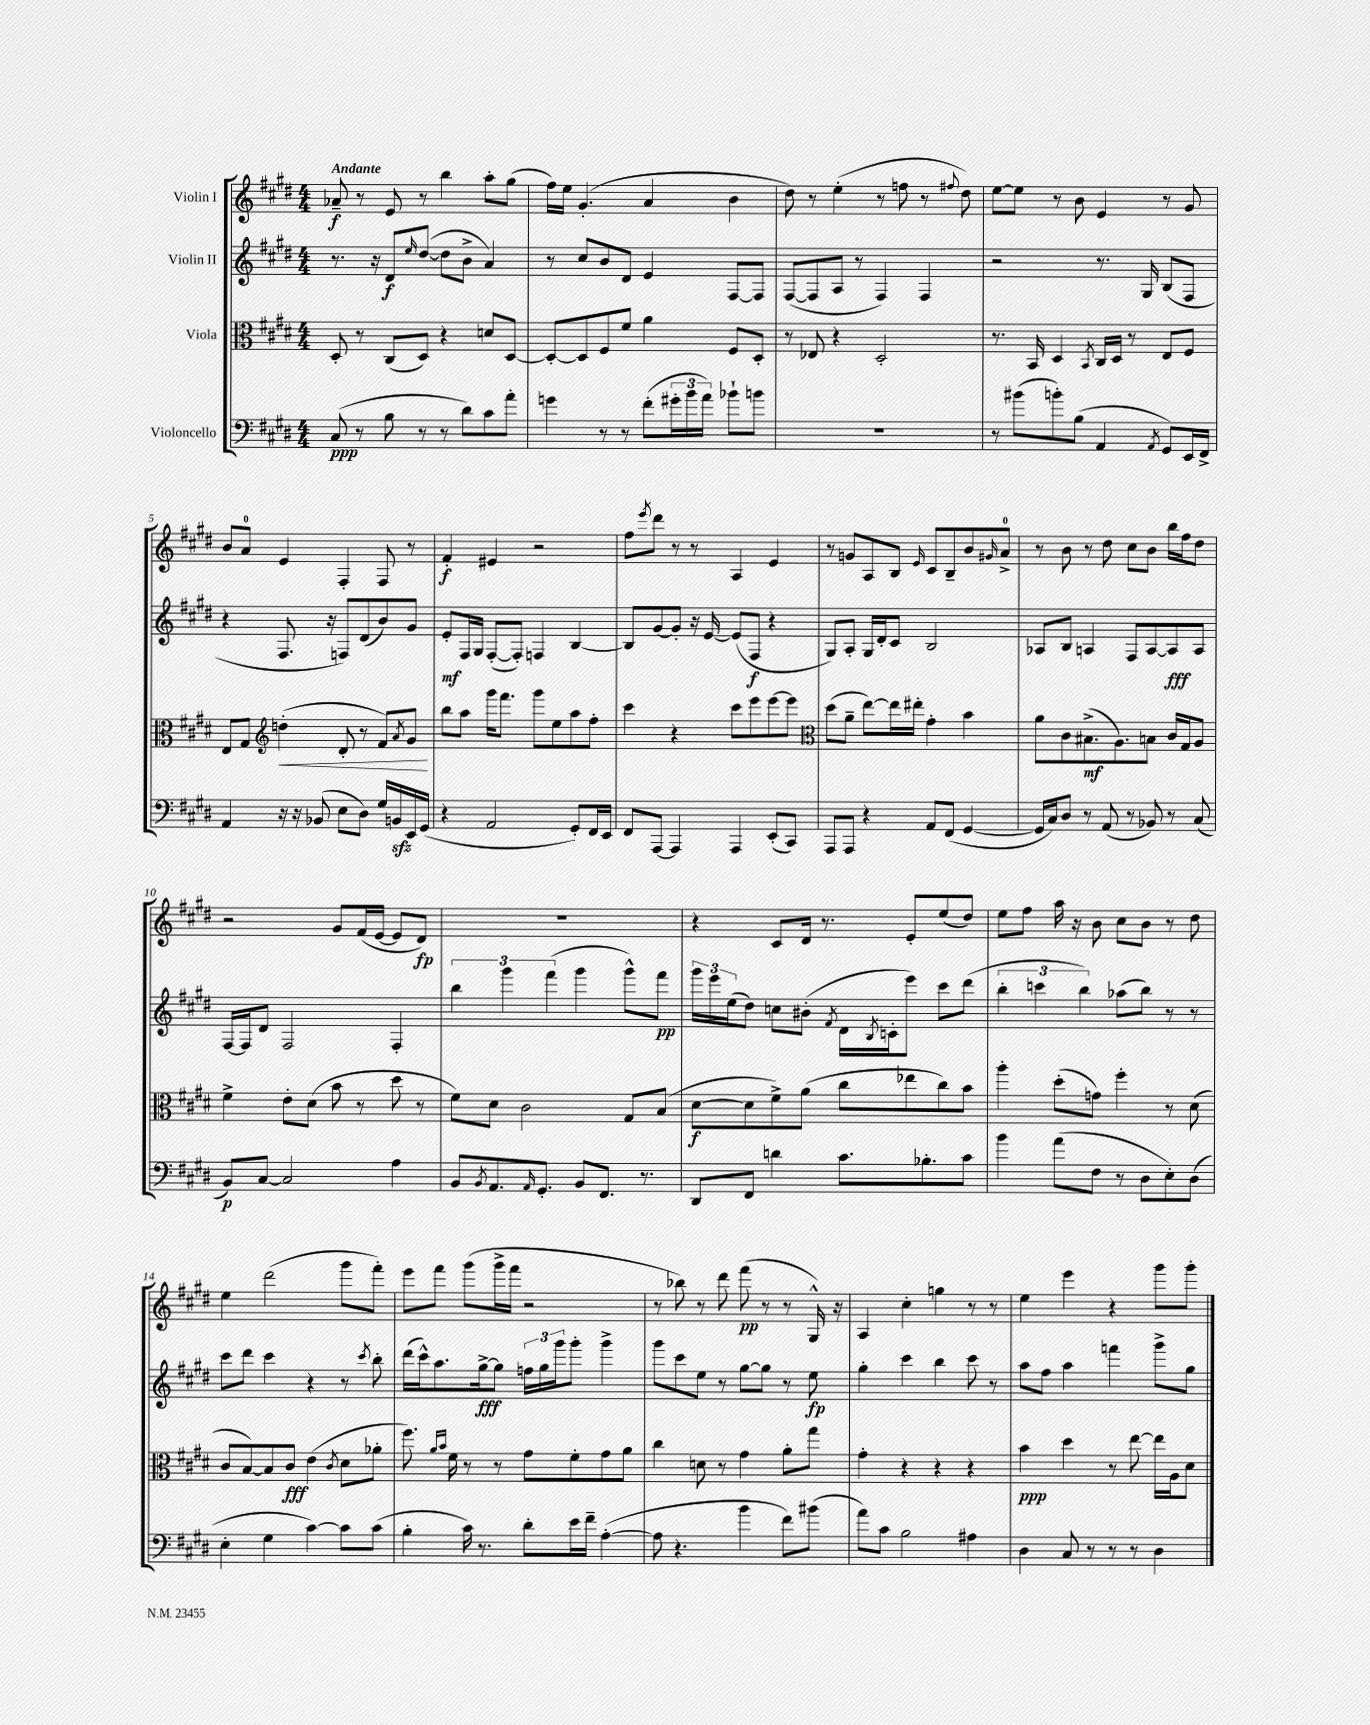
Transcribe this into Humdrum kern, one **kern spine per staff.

**kern	**kern	**kern	**kern
*staff4	*staff3	*staff2	*staff1
*clefF4	*clefC3	*clefG2	*clefG2
*k[f#c#g#d#]	*k[f#c#g#d#]	*k[f#c#g#d#]	*k[f#c#g#d#]
*M4/4	*M4/4	*M4/4	*M4/4
(8C#	8D#'	8.r	8a-~
8r	8r	.	8r
.	.	16r	.
8B	(8C#	8d#	8e
.	.	16qqee	.
8r	8D#)	([8dd#	8r
8r	4r	8dd#]	4bb
8d#)	.	8b^	.
8c#	8d	4a)	8aa'
8a'	[8D#	.	(8gg#
=	=	=	=
4g	8D#'_	8r	16ff#)
.	.	.	16ee
.	8D#]	8cc#	(4.g#'
8r	8F#	8b	.
8r	8f#	8d#	.
(8f#'	4a	4e	4a
24g#'	.	.	.
24b	.	.	.
24a)	.	.	.
8b-`	8F#	[8F#	4b
8b	8D#'	8F#]	.
=	=	=	=
1r	8r	([8F#	8dd#)
.	8E-	8F#]	8r
.	4r	8A	(4ee'
.	.	8r	.
.	2D#'	4F#)	8r
.	.	.	8ff
.	.	4F#	8r
.	.	.	8qqff#
.	.	.	8dd#)
=	=	=	=
8r	8.r	2r	[8ee
(8b#	.	.	8ee]
.	16BB	.	.
8b')	4D#	.	8r
(8B	.	.	8b
.	8qBB	.	.
4AA	16C#	8.r	4e
.	16D#	.	.
.	8r	.	.
.	.	16G#	.
8qAA	.	.	.
8GG#)	8E	(8B	8r
16EE	8F#	8F#	8g#
16FF#^	.	.	.
=	=	=	=
4AA	8E	4r	8b
.	8G#	.	8a
*	*clefG2	*	*
16r	(4dd'	8.F#	4e
16r	.	.	.
(8BB-	.	.	.
.	.	16r	.
8E	8d#'	8F)	4F#'
8D#)	8r	(8d#	.
16G#	8f#)	8b)	8F#
16BB	.	.	.
.	8qa	.	.
16EE	8g#	8g#	8r
(16GG#	.	.	.
=	=	=	=
4r	8bb	8e'	4f#'
.	8aa	16F#	.
.	.	16G#	.
2AA	16ggg#	([8F#'	4e#
.	8.fff#	.	.
.	.	8F#'])	.
.	8ggg#	4F	2r
.	8ee	.	.
8GG#')	8aa	[4B	.
16FF#	8ff#'	.	.
16EE	.	.	.
=	=	=	=
8FF#	4ccc#	8B]	8ff#
.	.	.	8qeee
[8AAA	.	[8g#	8ddd#
4AAA]	4r	8g#']	8r
.	.	16r	8r
.	.	[16e	.
4AAA	8ccc#	(8e]	4A
.	8eee	8F#	.
(8EE'	[8eee	4r	4e
8CC#)	8eee]	.	.
=	=	=	=
*	*clefC3	*	*
8AAA	(8dd#	8G#)	8r
8AAA	8a~	8A'	8g
4r	[8ee)	16G#	8A
.	.	16d#'	.
.	16ee]	8c#	8B
.	16ee#'	.	.
.	.	.	16qqe
8AA	4g#'	2B	8c#
(8FF#	.	.	8B~
[4GG#	4b	.	8b
.	.	.	16qqg#
.	.	.	8a^
=	=	=	=
16GG#]	8a	8A-	8r
16C#)	.	.	.
8D#	8c#	8B	8b
8r	(8.B#^	4A	8r
(8AA	.	.	8dd#
.	8.A)	.	.
8r	.	8F#	8cc#
8BB-)	8B	[8A	8b
8r	16c#	8A]	16bb
.	16G#	.	16ff#
(8C#	8A	8A	8dd#
=	=	=	=
8BB)	4f#^	[16F#	2r
.	.	16F#]	.
[8C#	.	8d#	.
2C#]	8e'	2F#	.
.	(8d#	.	.
.	8b	.	8g#
.	8r	.	(16f#
.	.	.	[16e
4A	8dd#	4F#'	8e]
.	8r	.	8d#)
=	=	=	=
8BB	8f#)	6bb	1r
8qBB	.	.	.
8.AA	8d#	.	.
.	.	6ggg#	.
.	2c#	.	.
16qqAA	.	.	.
8.GG#'	.	.	.
.	.	(6fff#	.
8BB	.	4ggg#	.
8.FF#	.	.	.
.	8G#	8ggg#^^)	.
8.r	.	.	.
.	(8B	8fff#	.
=	=	=	=
8DD#	[8d#	24ggg#	4r
.	.	24eee	.
.	.	(24ee	.
8FF#	8d#]	8dd#)	.
4d	8f#^)	8cc	8c#
.	(8a	(8b#'	16d#
.	.	.	8.r
.	.	8qf#	.
8.c#	8cc#	16d#	.
.	.	8qB	.
.	.	16c'	.
.	8ee-	8eee)	8e'
8.B-'	.	.	.
.	8cc#)	8ccc#	(8ee
8c#	8b	(8ddd#	8dd#)
=	=	=	=
4b	4aa'	6bb'	8ee
.	.	.	8ff#
.	.	6ccc	.
(8a	(8dd#'	.	16aa
.	.	.	16r
.	.	6bb)	.
8F#	8g)	.	8b
8r	4ff#'	(8aa-	8cc#
8D#	.	8bb)	8b
8E')	8r	8r	8r
(8D#	(8d#	8r	8dd#
=	=	=	=
4E'	8c#	8ccc#	4ee
.	[8B)	8ddd#	.
4G#	8B]	4ccc#	(2ddd#
.	8c#	.	.
[4c#)	(4e	4r	.
.	8qc#	.	.
8c#]	8d#	8r	8ggg#
.	.	8qccc#	.
(8c#	8a-'	8bb'	8fff#')
=	=	=	=
4B'	8.ff#)	(16ddd#	8eee
.	.	16ccc#^^)	.
.	.	8.aa	8fff#
.	16qqa	.	.
.	16qqb	.	.
.	16f#	.	.
16c#)	8r	.	(8ggg#
8.r	.	[16gg#^	.
.	8r	8gg#]	16ggg#^
.	.	.	16fff#
8d#'	8g#	24ff	2r
.	.	24gg#	.
.	.	24ggg#	.
16e	8f#'	8ggg#'	.
16f#~	.	.	.
([4A'	8g#	4ggg#^	.
.	8a	.	.
=	=	=	=
8A]	4cc#	8ggg#	8r
4.r	.	8ccc#	8bb-)
.	8d	8ee	8r
.	8r	8r	8ddd#
4b	4g#	[8gg#	(8fff#
.	.	8gg#]	8r
8f#)	8a'	8r	8r
(8b#	8gg#	8ee	16G#^^)
.	.	.	16r
=	=	=	=
8a)	4g#'	4gg#'	4A
8c#	.	.	.
2B	4r	4ccc#	4cc#'
.	4r	4bb	4gg
4A#	4r	8ccc#	8r
.	.	8r	8r
=	=	=	=
4D#	4b	8aa	4ee
.	.	8ff#	.
8C#	4dd#	4aa	4eee
8r	.	.	.
8r	8r	4fff	4r
8r	[8ee	.	.
4D#	16ee]	8ggg#^	8ggg#
.	16A	.	.
.	8d#	8gg#	8ggg#'
==	==	==	==
*-	*-	*-	*-
